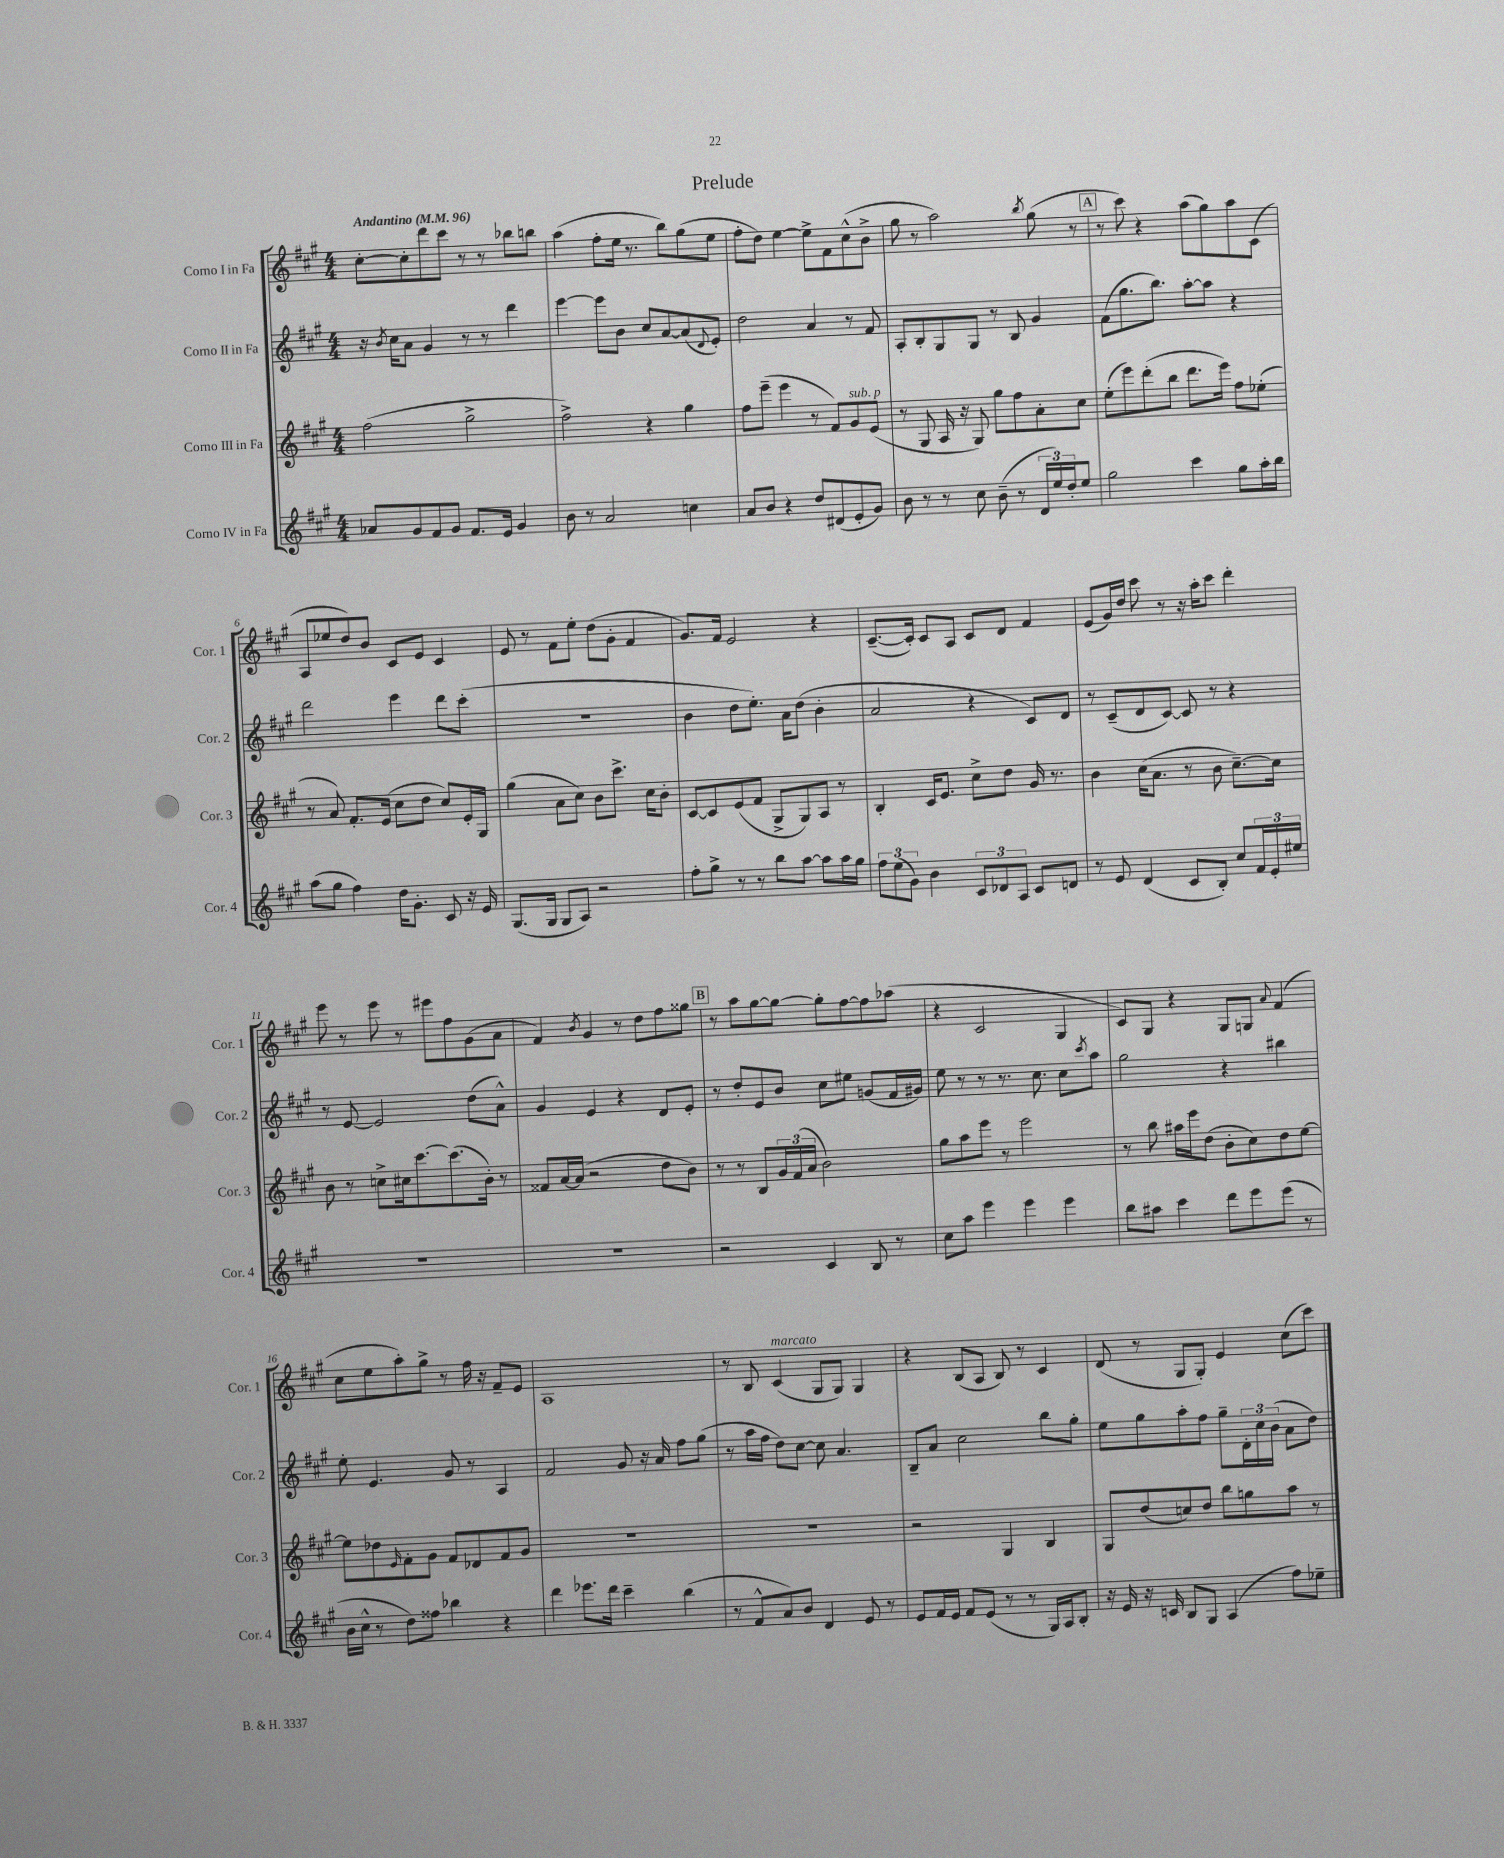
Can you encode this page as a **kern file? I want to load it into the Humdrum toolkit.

**kern	**kern	**kern	**kern
*staff4	*staff3	*staff2	*staff1
*clefG2	*clefG2	*clefG2	*clefG2
*k[f#c#g#]	*k[f#c#g#]	*k[f#c#g#]	*k[f#c#g#]
*M4/4	*M4/4	*M4/4	*M4/4
*MM96	*MM96	*MM96	*MM96
8a-/L	(2ff#\	16r	[8cc#'\L
.	.	8qb/	.
.	.	16cc#\LK	.
8g#/	.	8a\J	8cc#'\]
8f#/	.	4g#/	8ddd\
8g#/J	.	.	8ccc#\J
8.f#/L	2gg#^\	8r	8r
.	.	8r	8r
16e/Jk	.	.	.
4g#/	.	4ddd\	8bb-\L
.	.	.	8bb\J
=	=	=	=
8b\	2ff#^\)	[4eee\	(4aa\
8r	.	.	.
2a/	.	8eee\]L	8ff#'\L
.	.	8b\J	16ee\Jk
.	.	.	8.r
.	4r	8cc#/L	.
.	.	[8a/	8bb\L)
4cc\	4gg#\	(8a/]	(8gg#\
.	.	8qqd/	.
.	.	8e'/J)	8ee\J
=	=	=	=
8a/L	8ff#\L	2dd\	8ff#'\L
8b/J	(8eee~\J	.	8dd\J)
4r	4eee\	.	[4ee\
8dd/L	8r	4a/	8ee^\]L
(8d#/	8f#/L)	.	8f#\
8e'/	8g#/	8r	(8cc#^^\
8g#/J)	(8e/J	8f#/	8b^\J
=	=	=	=
8b\	8r	8A'/L	8gg#\
8r	8G#/	8B'/	8r
8r	16A/	8G#/	2aa\)
.	16r	.	.
8cc#\	8G#/)	8G#/J	.
(8b~\	8gg#\L	8r	.
8r	8ff#\	8B/	.
.	.	.	8qbb/
24d/LL	8a'\	4g#/	(8gg#\
24ee/)	.	.	.
24dd'/J	.	.	.
8ee/J	8cc#\J	.	8r
=	=	=	=
2gg#\	(8ee'\L	(8f#\L	8r
.	8eee\)	8.gg#\	8ccc#\)
.	(8ddd'\	.	4r
.	.	8.bb\J)	.
.	8bb\J	.	.
4ccc#\	8.ddd\L	[8aa'\L	(8aa\L
.	.	8aa\]J	8gg#\)
.	16eee\Jk)	.	.
8gg#\L	8ff#\L	4r	8aa\
16aa'\L	(8ee-'\J	.	(8c#\J
16bb\JJ	.	.	.
=	=	=	=
(8aa\L	8r	2ddd\	8A/L
8gg#\J	8a/)	.	8ee-/
4ff#\)	8.f#'/L	.	8dd/)
.	.	.	8b/J
.	(16e/Jk	.	.
16dd\LK	8cc#\L	4eee\	8c#/L
8.g#'\J	.	.	.
.	8dd\J	.	8e/J
8c#/	8cc#/L)	8ddd\L	4c#/
16r	16e'/L	(8ccc#'\J	.
16e/	16G#/JJ	.	.
=	=	=	=
(8.G#/L	(4gg#\	1r	8e/
.	.	.	8r
16G#/Jk	.	.	.
8G#/L	8a\L	.	8f#\L
8A/J)	8cc#\J)	.	8ee'\J
2r	8b\L	.	(8dd\L
.	8.ccc#^\J	.	8g#'\J
.	.	.	4f#/
.	16cc#\LK	.	.
.	8b'\J	.	.
=	=	=	=
8ff#'\L	[8c#/L	4b\	8.g#/L)
8gg#^\J	8c#/]	.	.
.	.	.	16f#/Jk
8r	(8e/	8dd\L	2e/
8r	8f#/J	8.ee'\J)	.
8bb\L	8G#^/L	.	.
.	.	16a\LK	.
[8aa\J	8G#/)	(8dd\J	.
8aa\]L	8A/J	4b'\	4r
16aa\L	8r	.	.
16gg#\JJ	.	.	.
=	=	=	=
12ff#\L	4B'/	2a/	([8.c#~/L
(12ee\	.	.	.
12g#\J)	.	.	.
.	.	.	16c#'/]Jk)
4b\	16c#/LK	.	8c#/L
.	8.e/J	.	.
.	.	.	8A/J
12c#/L	8cc#^\L	4r	8c#/L
12d-/	.	.	.
.	8dd\J	.	8d/J
12A/J	.	.	.
8c#/L	16g#/	8c#/L)	4f#/
.	8.r	.	.
8d/J	.	8d/J	.
=	=	=	=
8r	4b\	8r	(8e/L
8e/	.	(8c#~/L	16g#/L)
.	.	.	16dd/JJ
(4d/	(16cc#\LK	8d/	8ccc#\
.	8.a\J	.	.
.	.	[8c#/J)	8r
8c#/L	8r	8c#/]	16r
.	.	.	16aa'\LK
8B'/J)	8b\	8r	8ccc#\J
8cc#/L	[8.cc#~\L)	4r	4ddd'\
24f#/L	.	.	.
24e'/	.	.	.
.	16cc#\]Jk	.	.
24ee#/JJ	.	.	.
=	=	=	=
1r	8b\	8r	8eee\
.	8r	[8e/	8r
.	8cc^\L	2e/]	8eee\
.	16cc#\k	.	8r
.	[8.ccc#\	.	.
.	.	.	8eee#\L
.	(8.ccc#\]	.	8ff#\
.	.	(8dd\L	(8g#\
.	16b'\Jk)	.	.
.	8r	8a^^\J)	8a\J
=	=	=	=
1r	8f##/L	4g#/	4f#/)
.	[16a/L	.	.
.	(16a/]JJ	.	.
.	.	.	8qb/
.	2r	4e/	4g#/
.	.	4r	8r
.	.	.	8dd\L
.	8dd\L	8d/L	8ff#\
.	8b\J)	8e'/J	8gg##\J
=	=	=	=
2r	8r	8r	8r
.	8r	8dd'/L	8aa\L
.	8B/L	8e/	[8gg#\
.	24g#/L	8b/J	8gg#\_J
.	(24f#/	.	.
.	24a/JJ	.	.
4c#/	2b\)	8cc#\L	8gg#'\]L
.	.	8ee#\J	[8ff#\
8B/	.	(8g/L	8ff#\]
8r	.	16f#/L	(8aa-\J
.	.	16g#/JJ)	.
=	=	=	=
8cc#\L	8gg#\L	8ee\	4r
8aa\J	8aa\	8r	.
4eee\	8eee\J	8r	2c#/
.	8r	8.r	.
4eee\	2eee\	.	.
.	.	8.cc#\	.
4eee\	.	8cc#\L	4G#/
.	.	8qccc#/	.
.	.	8aa\J	.
=	=	=	=
8bb\L	8r	2gg#\	8c#/L)
8aa#\J	8bb\	.	8G#/J
4ccc#\	16aa#\LL	.	4r
.	16eee\J	.	.
.	(8dd\J	.	.
8ddd\L	8b'\L	4r	8G#/L
8eee\	8cc#\)	.	8G/J
.	.	.	8qqa/
(8eee\J	8dd\	4bb#\	(4f#/
8r	[8ee\J	.	.
=	=	=	=
16b\LL	8ee\]L	8ee'\	8cc#\L
16cc#^^\JJ	.	.	.
8r	8dd-\	4.e/	8ee\
.	16qqe/	.	.
8dd\L)	8f#'\	.	8aa'\)
8ff##\J	8g#\J	.	8gg#^\J
4bb-\	8f#/L	8g#/	8r
.	8d-/	8r	16ff#\
.	.	.	16r
4r	8f#/	4A/	8f#~/L
.	8g#/J	.	8e/J
=	=	=	=
4ddd\	1r	2f#/	1A
8.eee-\L	.	.	.
16ddd\Jk	.	.	.
4ccc#~\	.	8g#/	.
.	.	16r	.
.	.	16a/	.
(4bb\	.	8ff#\L	.
.	.	(8gg#\J	.
=	=	=	=
8r	1r	8r	8r
8f#^^/L	.	16aa\LL	8B/
.	.	16ff#\JJ	.
8a/)	.	8dd\L)	(4c#/
8b/J	.	[8cc#\J	.
4d/	.	8cc#\]	8G#/L
.	.	4.a/	8G#/J)
8e/	.	.	4G#/
8r	.	.	.
=	=	=	=
8e/L	2r	8B~/L	4r
16f#/L	.	8a/J	.
16e/JJ	.	.	.
8f#/L	.	2cc#\	(8B/L
(8e/J	.	.	8A/J
8r	4G#/	.	8B/)
8r	.	.	8r
16G#/LL)	4B/	8bb\L	4c#/
16A/J	.	.	.
8B'/J	.	8gg#'\J	.
=	=	=	=
16r	8G#/L	8ee\L	(8d/
16e/	.	.	.
16r	(8dd/	8gg#\	8r
16c/	.	.	.
8B/L	8cc/)	8aa'\	8G#/L
8G#/J	8dd/J	8ff#\J	8G#'/J)
(4A/	8bb\L	8gg#~\L	4e/
.	8gg\	24d'\L	.
.	.	24cc#\	.
.	.	(24b\JJ	.
8ff#\L)	8aa\J	8a\L	(8cc#\L
8ee-~\J	8r	8dd\J)	8ccc#\J)
==	==	==	==
*-	*-	*-	*-
